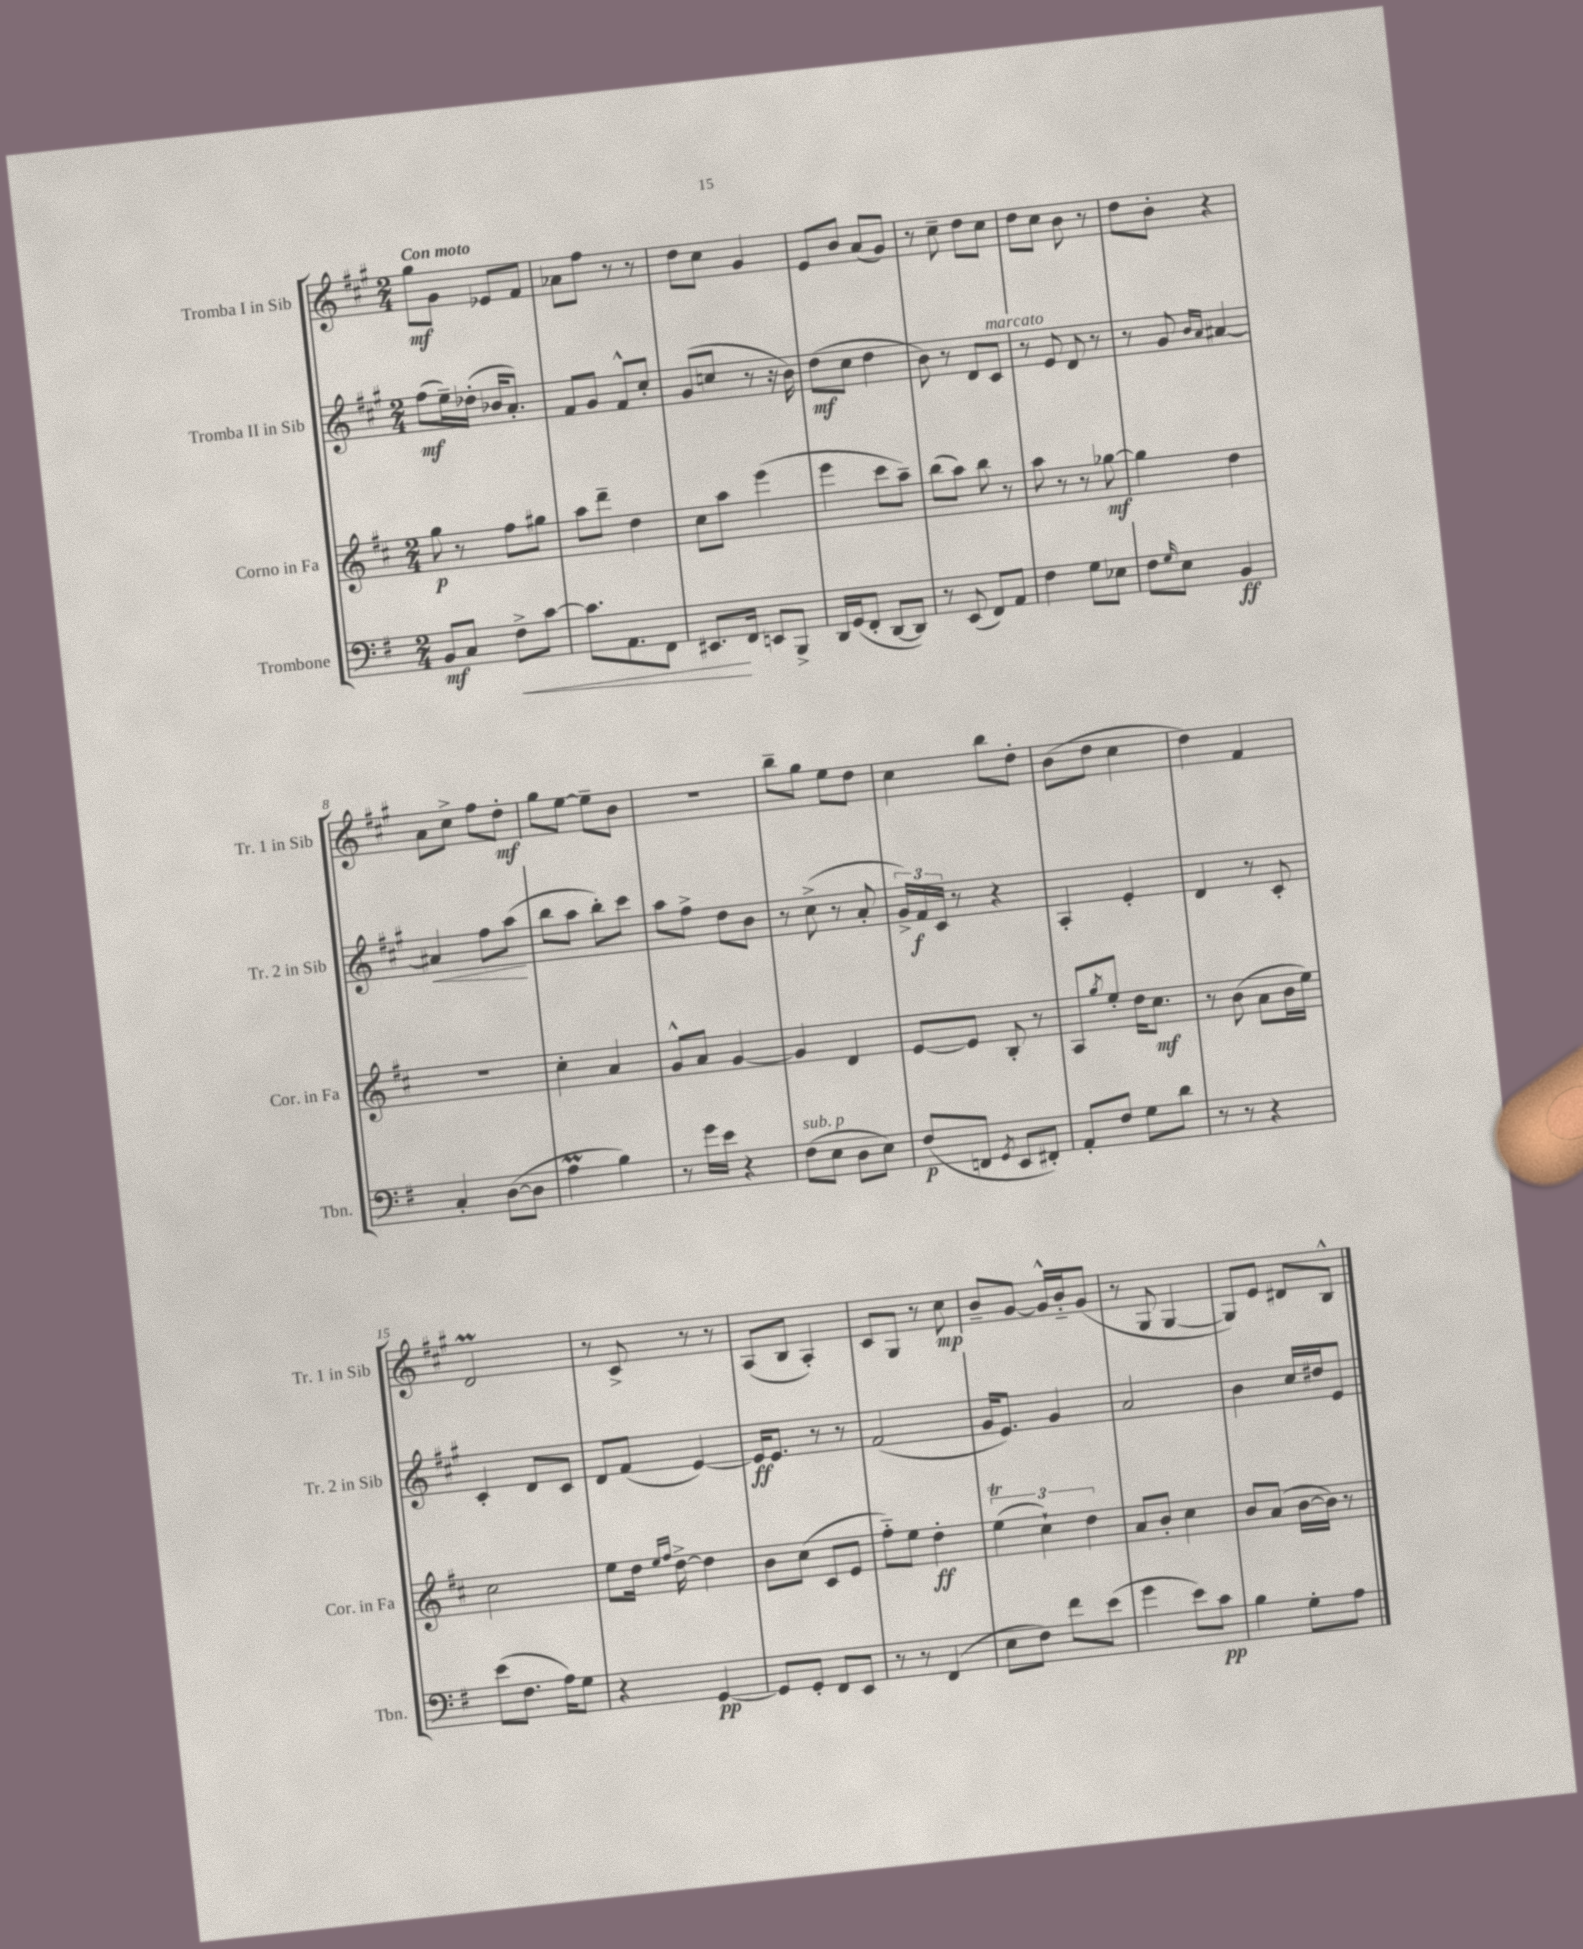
<<
\new StaffGroup <<
\new Staff = "s0" \with { instrumentName = "Tromba I in Sib" shortInstrumentName = "Tr. 1 in Sib" } {
    \clef treble \key a \major \numericTimeSignature \time 2/4 \tempo "Con moto"
    gis''8\mf gis'8 ees'8 fis'8 |
    aes'8 fis''8 r8 r8 |
    d''8 cis''8 gis'4 |
    e'8 b'8 a'8( gis'8) |
    r8 cis''8-- d''8 cis''8 |
    d''8 cis''8 b'8 r8 |
    d''8 b'8-. r4 |
    a'8 cis''8-> fis''8 d''8-.\mf |
    gis''8 e''8~ e''8-- b'8 |
    r2 |
    b''8-- gis''8 e''8 d''8 |
    cis''4 b''8 d''8-. |
    b'8( d''8 cis''4 |
    d''4) fis'4 |
    d'2\prall |
    r8 cis'8-> r8 r8 |
    a8( b8 a4-.) |
    cis'8 gis8 r8 cis''8\mp |
    b'8-- gis'8~ gis'16-^ b'16-_ gis'8( |
    r8 gis8 gis4~ |
    gis8) e'8 dis'8 b8-^ \bar "|." |
}
\new Staff = "s1" \with { instrumentName = "Tromba II in Sib" shortInstrumentName = "Tr. 2 in Sib" } {
    \clef treble \key a \major \numericTimeSignature \time 2/4
    fis''8\mf( e''16--) des''16-.( bes'16 a'8.-.) |
    fis'8 gis'8 fis'8-^ cis''8-. |
    gis'8( c''8 r8 r16 b'16) |
    d''8\mf( cis''8 d''4 |
    b'8) r8 d'8 cis'8^\markup { \italic "marcato" } |
    r8 e'8 d'8 r8 |
    r8 gis'8 \grace { b'16 a'16 } ais'4~ |
    ais'4\< fis''8 a''8\!( |
    b''8 a''8 b''8-.) cis'''8 |
    a''8 fis''8-> d''8 b'8 |
    r8 cis''8->( r8 a'8-. |
    \tuplet 3/2 { gis'16->) fis'16\f cis'16 } r8 r4 |
    a4-. e'4-. |
    d'4 r8 cis'8-. |
    cis'4-. d'8 cis'8 |
    d'8 fis'8( e'4~) |
    e'16\ff e'8. r8 r8 |
    fis'2( |
    gis'16 e'8.) gis'4 |
    a'2 |
    b'4 cis''16 dis''16 e'8 \bar "|." |
}
\new Staff = "s2" \with { instrumentName = "Corno in Fa" shortInstrumentName = "Cor. in Fa" } {
    \clef treble \key d \major \numericTimeSignature \time 2/4
    g''8\p r8 fis''8 gis''8 |
    a''8 d'''8-- d''4 |
    cis''8 a''8 e'''4( |
    e'''4 cis'''8 a''8--) |
    b''8( a''8) b''8 r8 |
    a''8 r8 r8 ges''8~\mf |
    ges''4 d''4 |
    R2 |
    cis''4-. a'4 |
    g'8-^ a'8 g'4~ |
    g'4 d'4 |
    e'8~ e'8 b8-. r8 |
    a8 \acciaccatura { g''8 } e''8-. d''16 cis''8.\mf |
    r8 b'8( a'8 b'16 e''16) |
    cis''2 |
    e''8 d''16 \grace { e''16 fis''16 } d''16~-> d''4 |
    b'8 cis''8( cis'8 e'8 |
    fis''8-_) e''8 d''4-.\ff |
    \tuplet 3/2 { e''4\trill( cis''4-!) d''4 } |
    a'8 b'8-. cis''4 |
    b'8 a'8( b'16~ b'16) r8 \bar "|." |
}
\new Staff = "s3" \with { instrumentName = "Trombone" shortInstrumentName = "Tbn." } {
    \clef bass \key g \major \numericTimeSignature \time 2/4
    b,8\mf c8 fis8->\< c'8~ |
    c'8. a,8. fis,8 |
    eis,8.\! fis,16 e,8 b,,8-> |
    d,16 g,16( fis,8-. d,8~ d,8) |
    r8 e,8( fis,8) a,8 |
    fis4 g8 ees8 |
    fis8 \grace { g16 } e8 b,4\ff |
    c4-. d8~( d8 |
    a4\prall b4) |
    r8 g'16 e'16 r4 |
    fis8^\markup { \italic "sub. p" }( e8 d8 e8) |
    fis8\p( f,8 \acciaccatura { g,8 } e,8 fis,8-.) |
    a,8-. fis8 g8 d'8 |
    r8 r8 r4 |
    e'8( fis8. a16) g8 |
    r4 g,4~\pp |
    g,8 g,8-. fis,8 e,8 |
    r8 r8 fis,4( |
    e8 fis8) fis'8 e'8( |
    g'4 e'8) c'8\pp |
    b4 g8-. a8 \bar "|." |
}
>>
>>
